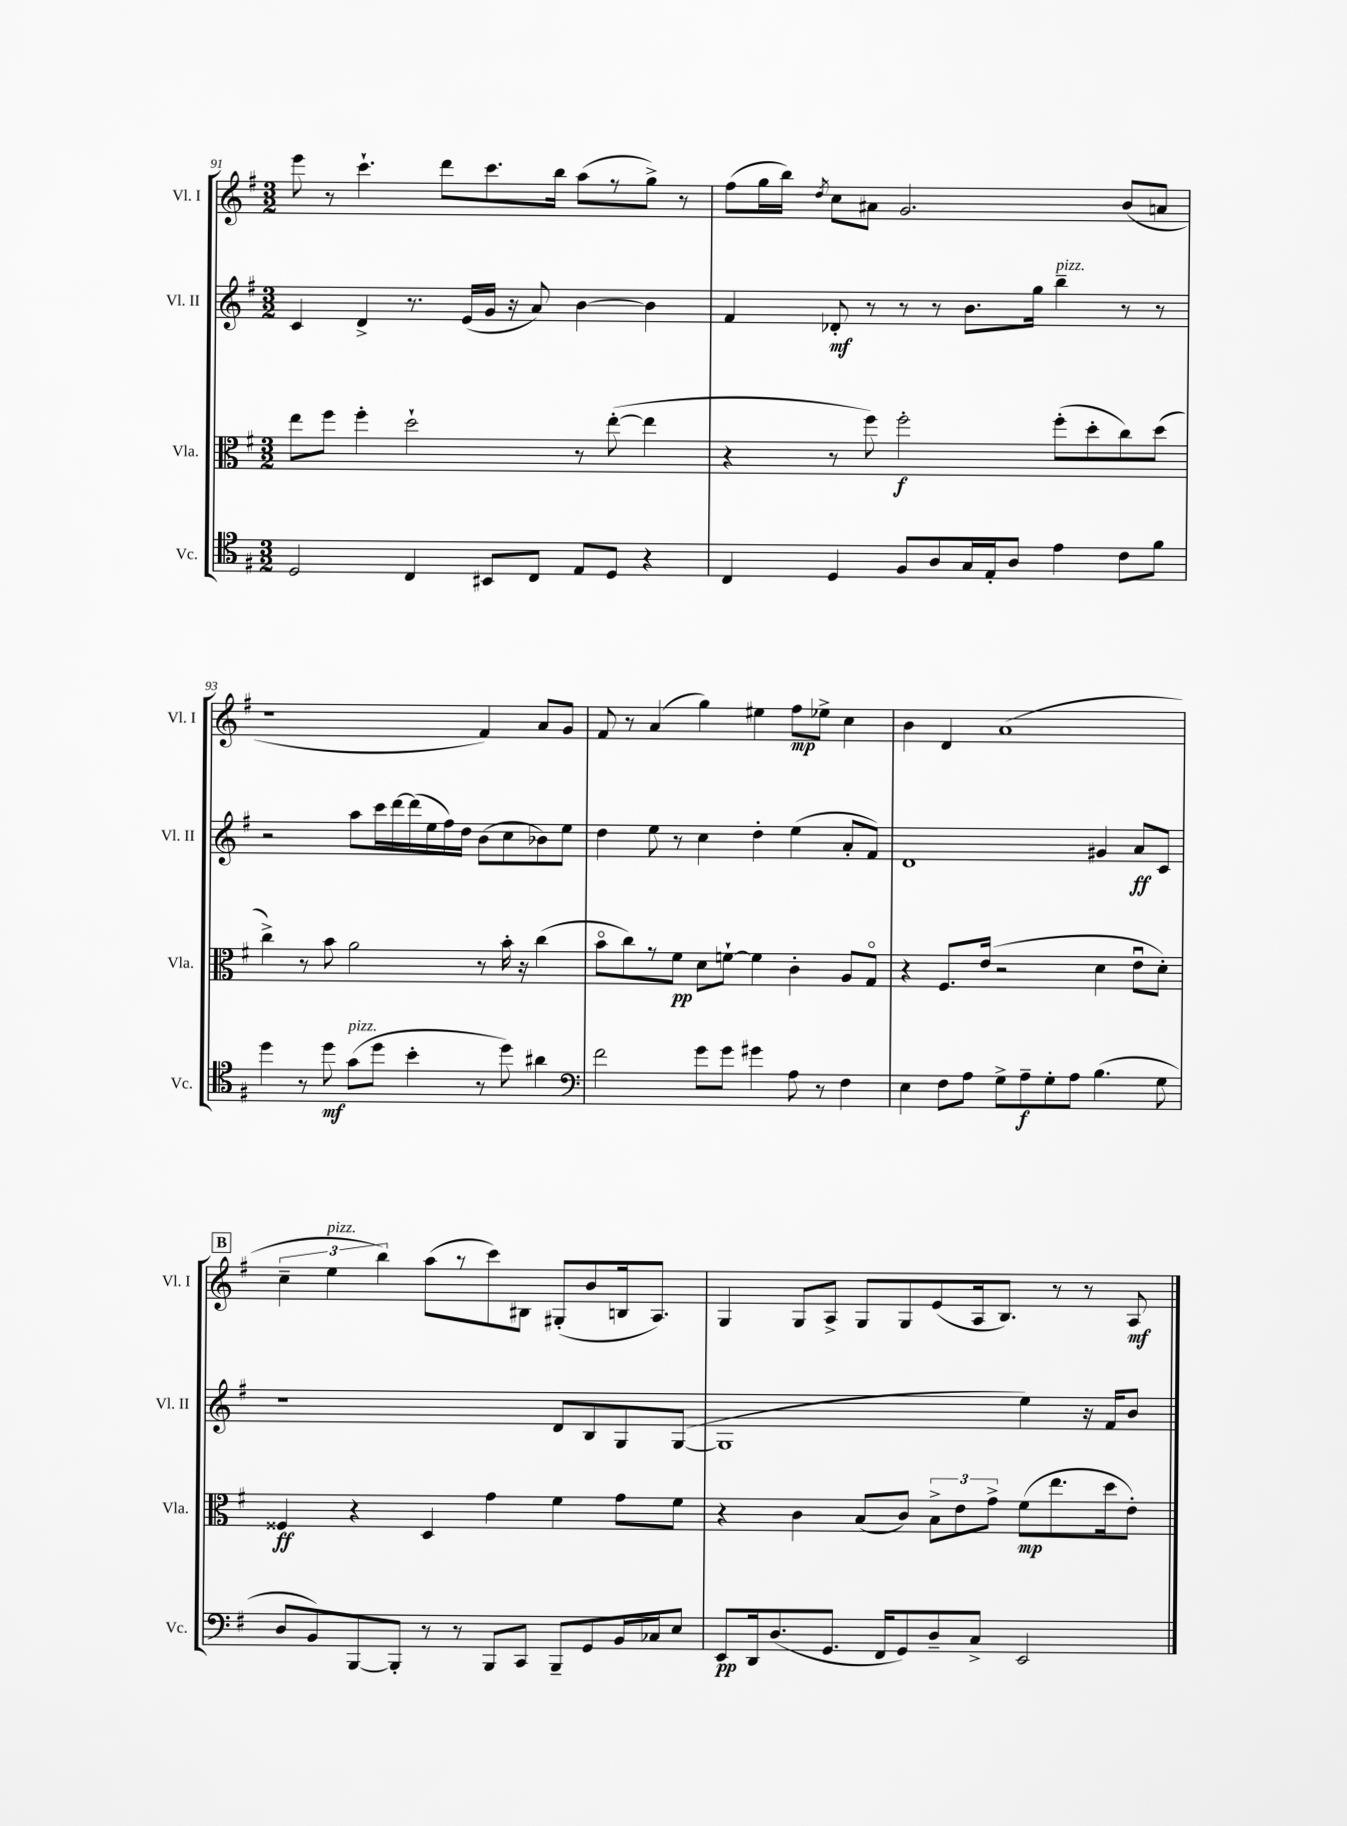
<<
\new StaffGroup <<
\new Staff = "s0" \with { instrumentName = "Vl. I" shortInstrumentName = "Vl. I" } {
    \clef treble \key g \major \numericTimeSignature \time 3/2
    \autoBeamOff e'''8 r8 c'''4.-! d'''8[ c'''8. b''16] a''8[( r8 g''8]->) r8 |
    fis''8[( g''16 b''16]) \acciaccatura { d''8 } c''8[ ais'8] g'2. b'8[( a'8] |
    r1 fis'4) a'8[ g'8] |
    fis'8 r8 a'4( g''4) eis''4 fis''8[\mp ees''8]-> c''4 |
    b'4 d'4 a'1( |
    \mark \markup { \box "B" } \tuplet 3/2 { c''4-- e''4^\markup { \italic "pizz." } b''4) } a''8[( r8 c'''8) bis8] gis8[-.( b'8 b16 a8.]) |
    g4 g8[ a8]-> g8[ g8 e'8( a16 b8.]) r8 r8 a8\mf \bar "|." |
}
\new Staff = "s1" \with { instrumentName = "Vl. II" shortInstrumentName = "Vl. II" } {
    \clef treble \key g \major \numericTimeSignature \time 3/2
    \autoBeamOff c'4 d'4-> r8. e'16[( g'16] r16 a'8) b'4~ b'4 |
    fis'4 des'8-.\mf r8 r8 r8 b'8.[ g''16] b''4--^\markup { \italic "pizz." } r8 r8 |
    r2 a''8[ c'''16 d'''16~ d'''16( e''16 fis''16) d''16] b'8[( c''8 bes'8) e''8] |
    d''4 e''8 r8 c''4 d''4-. e''4( a'8[-. fis'8]) |
    d'1 gis'4 a'8[\ff c'8] |
    \mark \markup { \box "B" } r1 d'8[ b8 g8 g8]~( |
    g1 e''4) r16 fis'16[ b'8] \bar "|." |
}
\new Staff = "s2" \with { instrumentName = "Vla." shortInstrumentName = "Vla." } {
    \clef alto \key g \major \numericTimeSignature \time 3/2
    \autoBeamOff e''8[ fis''8] fis''4-. d''2-! r8 e''8~-.( e''4 |
    r4 r8 fis''8) fis''2-.\f fis''8[-.( d''8-. c''8) d''8]( |
    c''4->) r8 b'8 a'2 r8 b'16-. r16 c''4( |
    b'8[\flageolet c''8) r8 fis'8]\pp d'8[ f'8]~-! f'4 c'4-. a8[ g8]\flageolet |
    r4 fis8.[ e'16]( r2 d'4 e'8[\downbow d'8]-.) |
    \mark \markup { \box "B" } fisis4\ff r4 d4 g'4 fis'4 g'8[ fis'8] |
    r4 c'4 b8[( c'8]) \tuplet 3/2 { b8[-> e'8 g'8]-> } fis'8[\mp( e''8. d''16 e'8]-.) \bar "|." |
}
\new Staff = "s3" \with { instrumentName = "Vc." shortInstrumentName = "Vc." } {
    \clef tenor \key g \major \numericTimeSignature \time 3/2
    \autoBeamOff d2 c4 bis,8[ c8] e8[ d8] r4 |
    c4 d4 fis8[ a8 g16 e16-. a8] e'4 c'8[ fis'8] |
    d''4 r8 d''8\mf g'8[^\markup { \italic "pizz." }( d''8] b'4-. r8 d''8) ais'4 |
    \clef bass fis'2 g'8[ g'8] gis'4 a8 r8 fis4 |
    e4 fis8[ a8] g8[-> a8--\f g8-. a8] b4.( g8 |
    \mark \markup { \box "B" } d8[ b,8) b,,8~ b,,8]-. r8 r8 b,,8[ c,8] b,,8[-- g,8 b,16 ces16 e8] |
    e,8[\pp d,16 d8.( g,8.] fis,16[ g,8) d8-- c8]-> e,2 \bar "|." |
}
>>
>>
\layout { \context { \Score currentBarNumber = #91 } }
